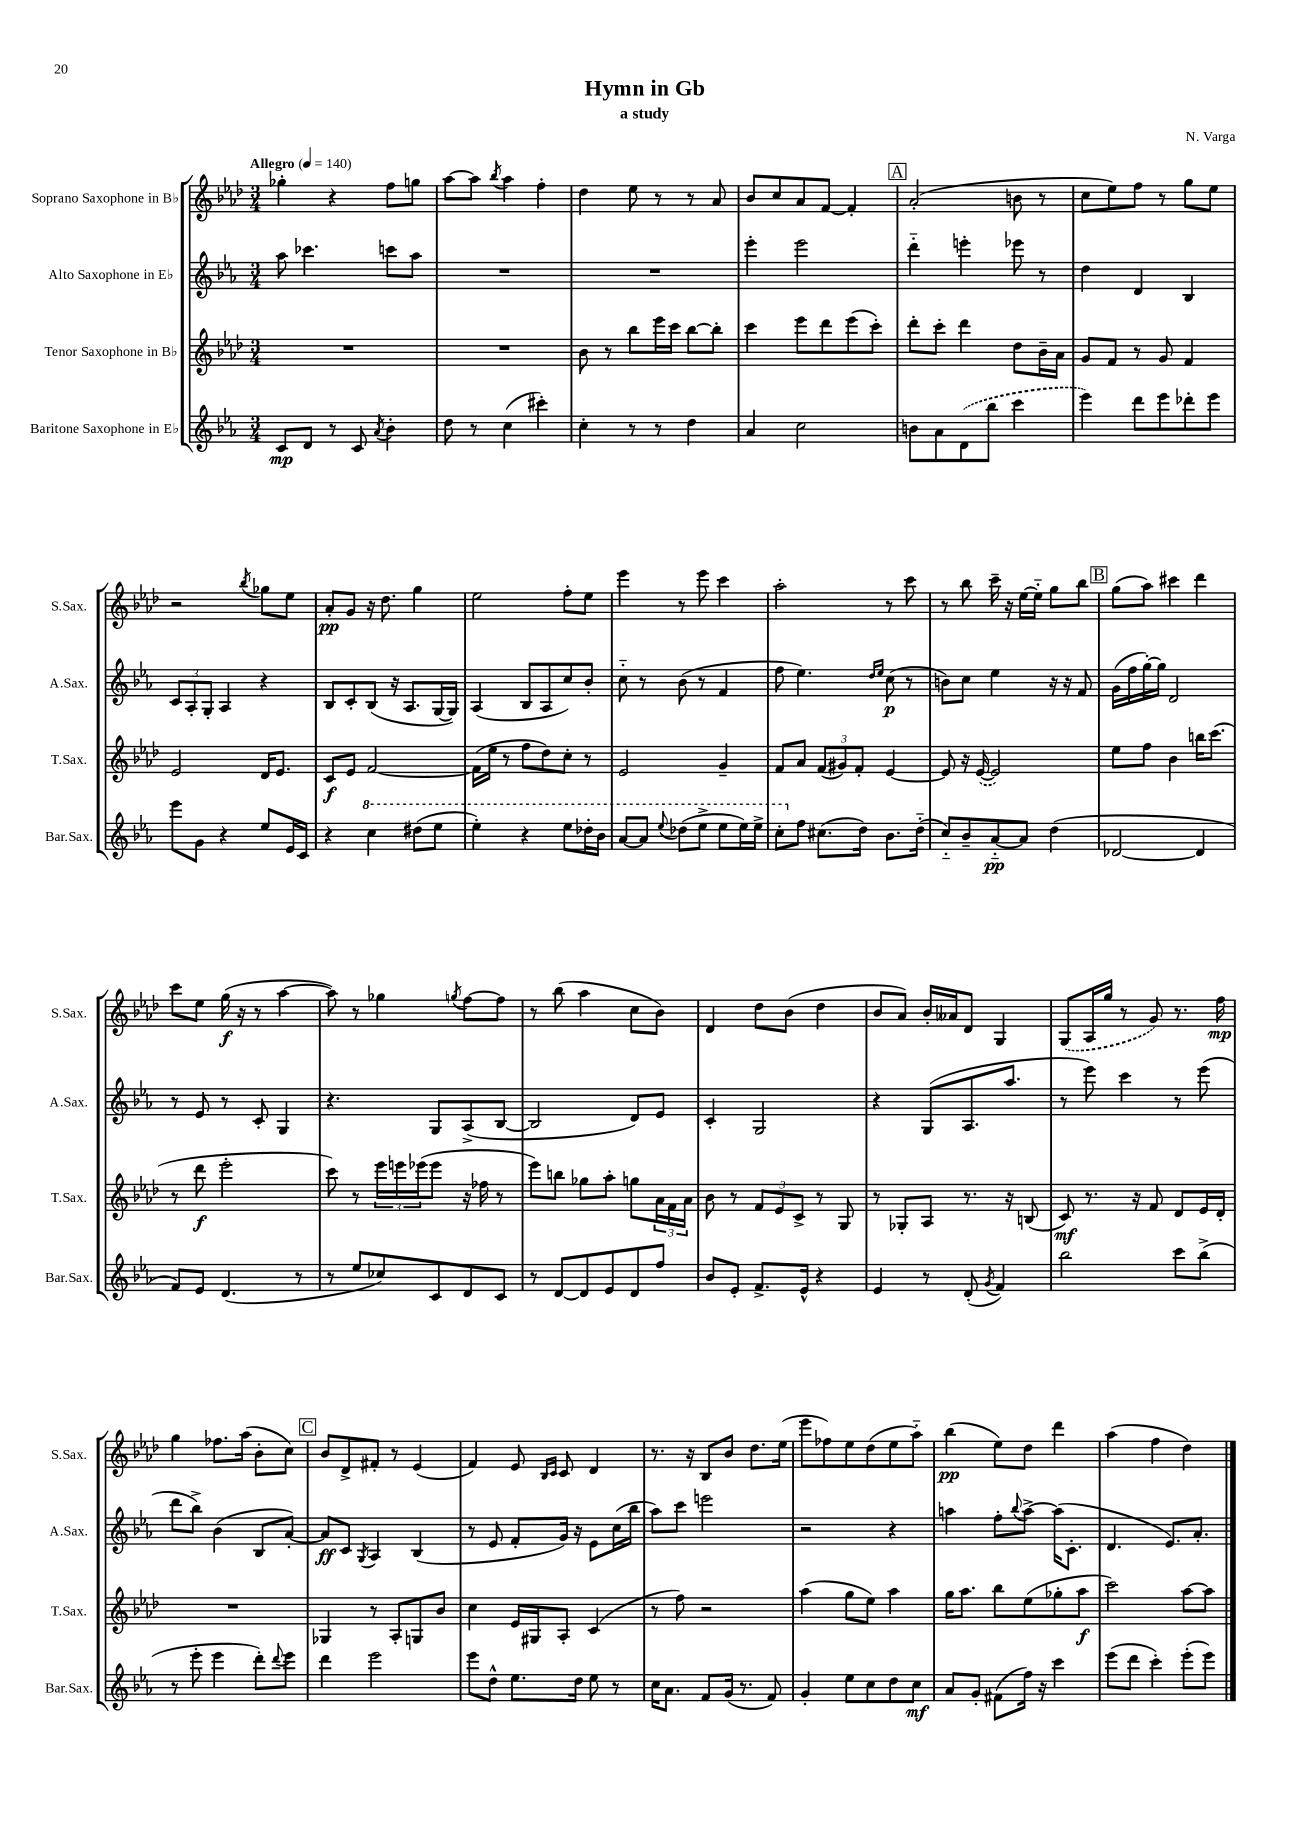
\header { title = "Hymn in Gb" composer = "N. Varga" subtitle = "a study" }
<<
\new StaffGroup <<
\new Staff = "s0" \with { instrumentName = "Soprano Saxophone in Bb" shortInstrumentName = "S.Sax." } {
    \clef treble \key aes \major \numericTimeSignature \time 3/4 \tempo "Allegro" 4 = 140
    ges''4-. r4 f''8 g''8 |
    aes''8~ aes''8 \acciaccatura { bes''8 } aes''4 f''4-. |
    des''4 ees''8 r8 r8 aes'8 |
    bes'8 c''8 aes'8 f'8~ f'4-. |
    \mark \markup { \box "A" } aes'2-.( b'8 r8 |
    c''8 ees''8) f''8 r8 g''8 ees''8 |
    r2 \acciaccatura { bes''8 } ges''8 ees''8 |
    aes'8-.\pp g'8 r16 des''8. g''4 |
    ees''2 f''8-. ees''8 |
    ees'''4 r8 ees'''8 c'''4 |
    aes''2-. r8 c'''8 |
    r8 bes''8 c'''16-- r16 ees''16~ ees''16-_ g''8 bes''8 |
    \mark \markup { \box "B" } g''8( aes''8) cis'''4 des'''4 |
    c'''8 ees''8 g''16\f( r16 r8 aes''4~ |
    aes''8) r8 ges''4 \acciaccatura { g''8 } f''8~ f''8 |
    r8 bes''8( aes''4 c''8 bes'8) |
    des'4 des''8 bes'8( des''4 |
    bes'8 aes'8) bes'16-. aeses'16 des'8 g4 |
    \once \slurDashed g8( aes16 g''16 r8 g'8) r8. f''16\mp |
    g''4 fes''8. aes''16( bes'8-. c''8) |
    \mark \markup { \box "C" } bes'8 des'8-> fis'8-. r8 ees'4( |
    f'4) ees'8 \grace { bes16 c'16 } c'8 des'4 |
    r8. r16 bes8 bes'8 des''8. ees''16( |
    ees'''8 fes''8) ees''8 des''8( ees''8 aes''8-_) |
    bes''4\pp( ees''8) des''8 des'''4 |
    aes''4( f''4 des''4) \bar "|." |
}
\new Staff = "s1" \with { instrumentName = "Alto Saxophone in Eb" shortInstrumentName = "A.Sax." } {
    \clef treble \key ees \major \numericTimeSignature \time 3/4
    aes''8 ces'''4. c'''8 aes''8 |
    R2. |
    R2. |
    ees'''4-. ees'''2 |
    \mark \markup { \box "A" } d'''4-_ e'''4-. ees'''8 r8 |
    d''4 d'4 bes4 |
    \tuplet 3/2 { c'8 aes8-. g8-. } aes4 r4 |
    bes8 c'8-. bes8( r16 aes8. g16~ g16) |
    aes4( bes8 aes8 c''8) bes'8-. |
    c''8-_ r8 bes'8( r8 f'4 |
    f''8 ees''4.) \grace { d''16 ees''16 } c''8\p( r8 |
    b'8) c''8 ees''4 r16 r16 f'8 |
    \mark \markup { \box "B" } g'16( f''16 g''16~-.) g''16 d'2 |
    r8 ees'8 r8 c'8-. g4 |
    r4. g8 aes8->( bes8~ |
    bes2 d'8) ees'8 |
    c'4-. g2 |
    r4 g8( aes8. aes''8. |
    r8 ees'''8) c'''4 r8 ees'''8( |
    d'''8 bes''8->) bes'4( bes8 aes'8~-.) |
    \mark \markup { \box "C" } aes'8\ff c'8 \acciaccatura { g8 } aes4 bes4( |
    r8 ees'8 f'8-. g'16) r16 ees'8 c''16( bes''16 |
    aes''8) c'''8 e'''2 |
    r2 r4 |
    a''4 f''8-. \appoggiatura { bes''8 } a''8~-> a''16( c'8.-. |
    d'4. ees'8.) aes'8.-. \bar "|." |
}
\new Staff = "s2" \with { instrumentName = "Tenor Saxophone in Bb" shortInstrumentName = "T.Sax." } {
    \clef treble \key aes \major \numericTimeSignature \time 3/4
    R2. |
    R2. |
    bes'8 r8 bes''8 ees'''16 c'''16 bes''8~ bes''8-. |
    c'''4 ees'''8 des'''8 ees'''8( c'''8-.) |
    \mark \markup { \box "A" } des'''8-. c'''8-. des'''4 des''8 bes'16-- aes'16 |
    g'8 f'8 r8 g'8 f'4 |
    ees'2 des'16 ees'8. |
    c'8\f ees'8 f'2~ |
    f'16( ees''16 r8 f''8 des''8) c''8-. r8 |
    ees'2 g'4-- |
    f'8 aes'8 \tuplet 3/2 { f'8( gis'8) f'8-. } ees'4~ |
    ees'8 r16 \once \slurDashed ees'16~( ees'2) |
    \mark \markup { \box "B" } ees''8 f''8 bes'4 b''16 c'''8.( |
    r8 des'''8\f ees'''2-. |
    c'''8) r8 \tuplet 3/2 { ees'''16 e'''16 ees'''16( } ees'''8 r16 fes''16 r8 |
    ees'''8) b''8 ges''8 aes''8-. g''8 \tuplet 3/2 { aes'16 f'16 aes'16 } |
    bes'8 r8 \tuplet 3/2 { f'8 ees'8 c'8-> } r8 g8 |
    r8 ges8-. aes8 r8. r16 b8( |
    c'8\mf) r8. r16 f'8 des'8 ees'16 des'16-. |
    R2. |
    \mark \markup { \box "C" } ges4 r8 aes8-. g8 bes'8 |
    c''4 ees'16 gis16 aes8-. c'4( |
    r8 f''8) r2 |
    aes''4( g''8 ees''8) aes''4 |
    g''16 aes''8. bes''8 ees''8( ges''8-. aes''8\f |
    c'''2) aes''8~ aes''8 \bar "|." |
}
\new Staff = "s3" \with { instrumentName = "Baritone Saxophone in Eb" shortInstrumentName = "Bar.Sax." } {
    \clef treble \key ees \major \numericTimeSignature \time 3/4
    c'8\mp d'8 r8 c'8 \acciaccatura { aes'8 } bes'4-. |
    d''8 r8 c''4( cis'''4-.) |
    c''4-. r8 r8 d''4 |
    aes'4 c''2 |
    \mark \markup { \box "A" } b'8 aes'8 \once \slurDashed d'8( bes''8 c'''4 |
    ees'''4) d'''8 ees'''8 des'''8-. ees'''8 |
    ees'''8 g'8 r4 ees''8 ees'16 c'16 |
    r4 \ottava #1 c'''4 dis'''8( ees'''8 |
    ees'''4-.) r4 ees'''8 des'''16-. bes''16 |
    aes''8~ aes''8 \appoggiatura { ees'''8 } des'''8( ees'''8-> ees'''8 ees'''16) ees'''16-> |
    c'''8-. \ottava #0 f''8 cis''8.( d''16) bes'8. d''16-_( |
    c''8-_) bes'8-- aes'8~-_\pp aes'8 d''4( |
    \mark \markup { \box "B" } des'2~ des'4 |
    f'8) ees'8 d'4.( r8 |
    r8 ees''8 ces''8) c'8 d'8 c'8 |
    r8 d'8~ d'8 ees'8 d'8 f''8 |
    bes'8 ees'8-. f'8.-> ees'16-^ r4 |
    ees'4 r8 d'8-.( \acciaccatura { g'8 } f'4) |
    bes''2 c'''8 bes''8->( |
    r8 ees'''8-. ees'''4 d'''8-.) \appoggiatura { d'''8 } ees'''8 |
    \mark \markup { \box "C" } d'''4 ees'''2 |
    ees'''8 d''8-^ ees''8. d''16 ees''8 r8 |
    c''16 aes'8. f'8 g'16( r8. f'8) |
    g'4-. ees''8 c''8 d''8 c''8\mf |
    aes'8 g'8-. fis'8( f''16) r16 c'''4 |
    ees'''8( d'''8 c'''4-.) ees'''8-.( ees'''8) \bar "|." |
}
>>
>>
\layout { \context { \Score \remove "Bar_number_engraver" } }
